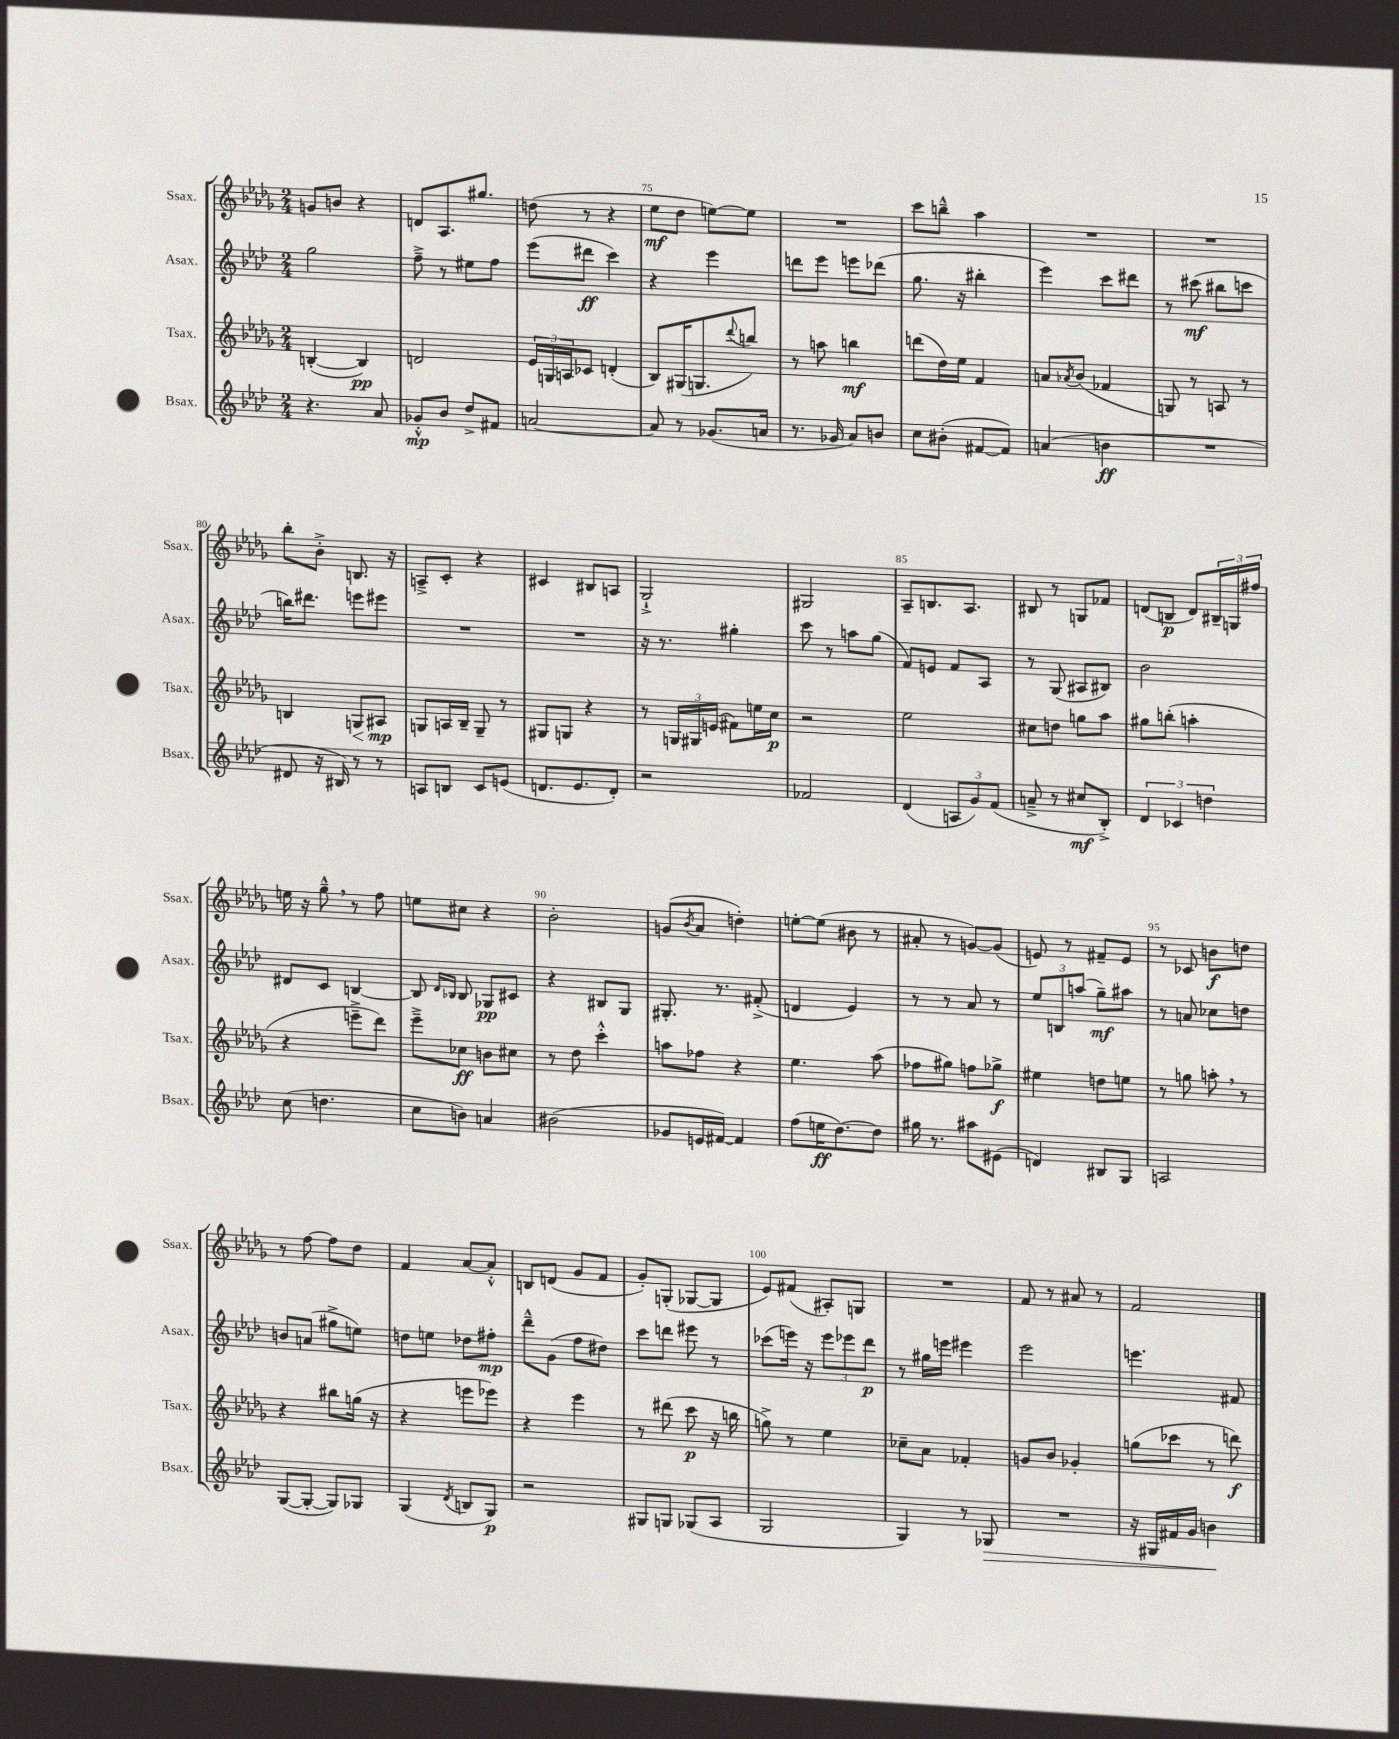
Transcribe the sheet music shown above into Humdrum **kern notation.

**kern	**kern	**kern	**kern
*staff4	*staff3	*staff2	*staff1
*clefG2	*clefG2	*clefG2	*clefG2
*k[b-e-a-d-]	*k[b-e-a-d-g-]	*k[b-e-a-d-]	*k[b-e-a-d-g-]
*M2/4	*M2/4	*M2/4	*M2/4
4.r	([4B'	2gg	8g
.	.	.	8b
.	4B])	.	4r
8a-	.	.	.
=	=	=	=
8g-'^^	2d	8ff~^	8d
8b-	.	8r	8.A-
8dd-^	.	8ee#	.
.	.	.	8.gg#
8f#	.	8ff	.
=	=	=	=
[2a	24e-	(8eee-	(8dd
.	24G	.	.
.	24A	.	.
.	8c-	8ddd#	8r
.	(4d'	4ccc)	4r
=	=	=	=
8a]	8B-)	4r	8ee-
8r	(16G#	.	8dd-
.	8.G	.	.
(8.g-	.	4eee-	[8ee)
.	8qqddd-	.	.
.	8bb)	.	8ee]
16a	.	.	.
=	=	=	=
8.r	8r	8ddd	2r
.	8aa	8eee-	.
16g-	.	.	.
8a-)	4bb	8eee	.
8b	.	(8ddd-	.
=	=	=	=
8cc	(8ddd	8.gg	8ccc
(8b#'	16dd-)	.	8bb~^^
.	16ee-	16r	.
[8f#	4f	4bb#'	4aa-
8f#])	.	.	.
=	=	=	=
(4a	8a	4eee-)	2r
.	8qa-	.	.
.	(8b-	.	.
4b	4f-	8ccc	.
.	.	8ddd#	.
=	=	=	=
2r	8G)	8r	2r
.	8r	(8ccc#	.
.	8A	8bb#	.
.	8r	8ccc	.
=	=	=	=
8d#	4B	16bb)	8bb-'
.	.	8.ddd#	.
16r	.	.	8b-'^
16B#)	.	.	.
8r	8G	8eee	8.B
8r	8A#	8eee#	.
.	.	.	16r
=	=	=	=
8A	8G	2r	8A~^
8B	16A	.	8c'
.	16B-~	.	.
8c	8G~	.	4r
(8e	8r	.	.
=	=	=	=
8.d	8G#	2r	4c#
.	8G	.	.
8.e-	.	.	.
.	4r	.	8B#
8d')	.	.	8A
=	=	=	=
2r	8r	16r	2G-`^
.	.	8.r	.
.	24G	.	.
.	24G#	.	.
.	(24e	.	.
.	8f#)	4gg#'	.
.	16ee	.	.
.	16cc	.	.
=	=	=	=
2f-	2r	8ccc	2G#
.	.	8r	.
.	.	8aa	.
.	.	(8gg	.
=	=	=	=
(4d-	2ee-	8f)	8A-~
.	.	8e	8.B
12A	.	8f	.
.	.	.	8.A-
12g)	.	.	.
.	.	8A-	.
(12f	.	.	.
=	=	=	=
8a~^	8cc#	8r	8B#
8r	8dd	(8G	8r
8cc#	8gg	8A#	8G
8B-'^)	8aa-	8B#)	8f-
=	=	=	=
6d-	8gg#	2b-	(8d
.	(8bb'	.	8B
6c-	.	.	.
.	4aa'	.	8d)
6dd	.	.	.
.	.	.	24B#~
.	.	.	24G
.	.	.	24ff#
=	=	=	=
(8cc	4r	8d#	16ee
.	.	.	16r
4.dd	.	8c	8gg-~^^
.	8eee~^	[4B	8r
.	8ddd-)	.	8ff
=	=	=	=
8cc	8eee-~^	8B]	8ee
.	.	16qqd-	.
.	.	16qqB-	.
8b)	8cc-	8B-	8cc#
4a	8b	8G-	4r
.	8cc#	8c#	.
=	=	=	=
(2b#	8r	4r	2b-'
.	8dd-	.	.
.	4ccc'^^	8B#	.
.	.	8G	.
=	=	=	=
8g-	8aa	8.G#'	(8g
.	.	.	8qb-
16e	8ff-	.	8a-
[16f#)	.	8.r	.
4f#]	4r	.	4dd')
.	.	(8f#'^	.
=	=	=	=
(8ff	4.ee-	4d	[8ee'
16ee	.	.	(8ee]
[8.dd-)	.	.	.
.	.	4e-)	8b#
8dd-]	(8aa-	.	8r
=	=	=	=
16gg#	8ff-	8r	8a#'
8.r	.	.	.
.	8gg#)	8r	8r
8aa#	8ff	8a-	[8g)
(8e#	8gg-^	8r	(8g]
=	=	=	=
4d)	4ee#	12ee-	8e)
.	.	12B	.
.	.	.	8r
.	.	(12aa	.
8B#	8dd	8gg~)	8f#~
8G	8ee	8aa#	8e
=	=	=	=
2A	8r	8r	8r
.	8gg	8a	8c-
.	8aa'	8cc-	8b
.	8r	8dd	8dd
=	=	=	=
([8G	4r	8b	8r
8G'_	.	(8a	[8ff
8G])	8bb#	8gg#^	8ff]
8G-	(16gg	8ee)	8dd-
.	16r	.	.
=	=	=	=
(4G	4r	8dd	4f
.	.	8ee	.
8qd-	.	.	.
8B	8eee	8dd-	[8a-
8G)	8eee-)	8ff#'	8a-'^^]
=	=	=	=
2r	4r	8ddd-~^^	8B
.	.	(8g	(8d
.	4eee-	8ff	8g-
.	.	8dd#)	8f
=	=	=	=
8G#	8r	8ccc	8g-')
8G	(8ddd#	8ddd	(8G'
(8G-	8ccc	8eee#	[8G-
8A-	16r	8r	8G-]
.	16bb	.	.
=	=	=	=
2G	8gg^)	(8ccc-	8e-)
.	8r	16eee)	(8f#
.	.	16r	.
.	4ee-	12eee	8A#')
.	.	12eee-	.
.	.	.	8G
.	.	12ddd-	.
=	=	=	=
4G)	8cc-~	8r	2r
.	8a-	16gg#	.
.	.	16eee	.
8r	4f-'	4eee#	.
8G-	.	.	.
=	=	=	=
2r	8g	2eee-	8f
.	8b-	.	8r
.	4g-'	.	8a#
.	.	.	8r
=	=	=	=
16r	(8gg	4.eee	2f
16G#	.	.	.
16f#	8ccc-	.	.
16g	.	.	.
4b	8r	.	.
.	8ddd)	8f#	.
==	==	==	==
*-	*-	*-	*-
